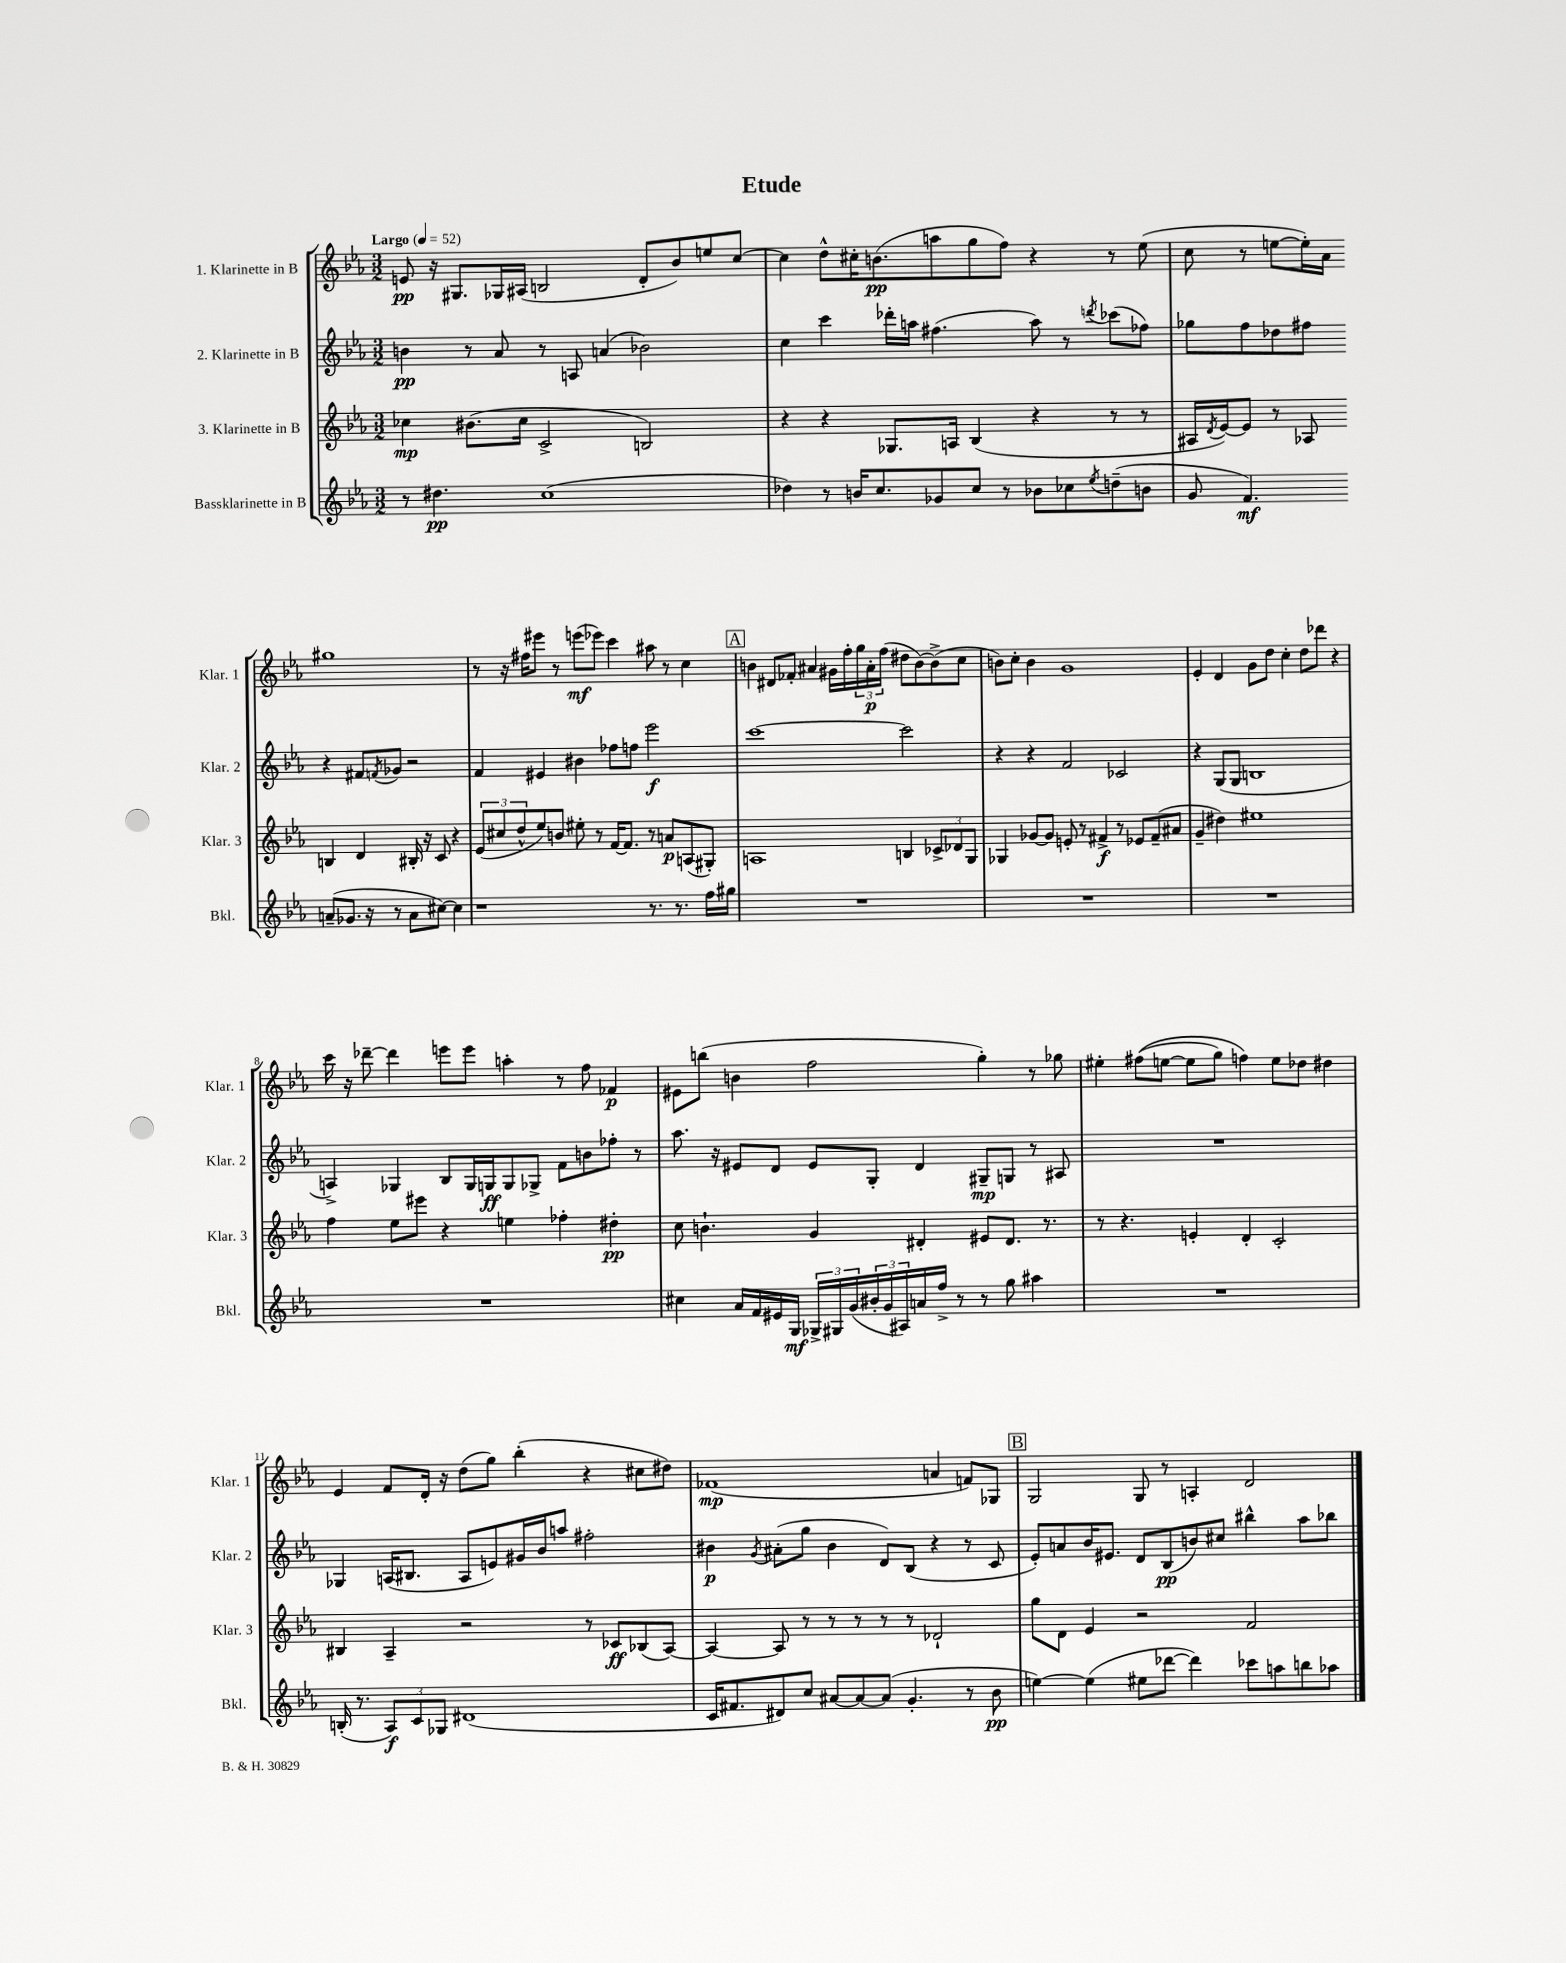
\header { title = "Etude" }
<<
\new StaffGroup <<
\new Staff = "s0" \with { instrumentName = "1. Klarinette in B" shortInstrumentName = "Klar. 1" } {
    \clef treble \key ees \major \numericTimeSignature \time 3/2 \tempo "Largo" 4 = 52
    e'8\pp r16 gis8. ges16 ais16( b2 d'8-. bes'8) e''8 c''8~ |
    c''4 d''8-^ cis''16-. b'8.\pp( a''8 g''8 f''8) r4 r8 ees''8( |
    c''8 r8 e''8~ e''16-.) aes'16 gis''1 |
    r8 r16 fis''16 eis'''8 r8 e'''8\mf( ees'''8) c'''4 ais''8 r8 c''4 |
    \mark \markup { \box "A" } b'4 dis'8 fes'8-. ais'4 gis'16 f''16-. \tuplet 3/2 { g''16 ais'16-.\p f''16( } dis''8 b'8~) b'8->( c''8 |
    b'8) c''8-. b'4 g'1 |
    ees'4-. d'4 g'8 d''8 c''4-. d''8 des'''8 r4 |
    c'''16 r16 des'''8~-- des'''4 e'''8 e'''8 a''4-. r8 f''8 fes'4\p |
    eis'8 b''8( b'4 f''2 g''4-.) r8 ges''8 |
    eis''4-. fis''8(\( e''8~ e''8 g''8) f''4\) e''8 des''8 dis''4 |
    ees'4 f'8 d'16-. r16 d''8( g''8) bes''4-.( r4 cis''8 dis''8) |
    fes'1\mp( a'4 f'8) ges8 |
    \mark \markup { \box "B" } g2 g8 r8 a4-. d'2 \bar "|." |
}
\new Staff = "s1" \with { instrumentName = "2. Klarinette in B" shortInstrumentName = "Klar. 2" } {
    \clef treble \key ees \major \numericTimeSignature \time 3/2
    b'4\pp r8 aes'8 r8 a8 a'4( bes'2) |
    c''4 c'''4 des'''16-. a''16 fis''4.( a''8) r8 \acciaccatura { d'''8 } ces'''8( fes''8) |
    ges''8 f''8 des''8 fis''8 r4 fis'8 \acciaccatura { f'8 } ges'8 r2 |
    f'4 eis'4 bis'4 fes''8 f''8 ees'''2\f |
    \mark \markup { \box "A" } c'''1~ c'''2 |
    r4 r4 f'2 ces'2 |
    r4 g8( g8 b1 |
    a4->) ges4 bes8 ges16 g16\ff g8 ges8-> f'8 b'8 fes''8-. r8 |
    aes''8. r16 eis'8 d'8 eis'8 g8-. d'4 gis8--\mp g8 r8 ais8 |
    R1. |
    ges4 a16( bis8. a8 e'8) gis'16 bes'16 a''8 fis''2-. |
    bis'4\p \acciaccatura { g'8 } ais'8-.( g''8 bis'4 d'8) bes8( r4 r8 c'8 |
    \mark \markup { \box "B" } ees'8-.) a'8 bes'16 eis'8. d'8 bes8\pp( b'8) cis''8 bis''4-^ aes''8 bes''8 \bar "|." |
}
\new Staff = "s2" \with { instrumentName = "3. Klarinette in B" shortInstrumentName = "Klar. 3" } {
    \clef treble \key ees \major \numericTimeSignature \time 3/2
    ces''4\mp bis'8.( ces''16 c'2-> b2) |
    r4 r4 ges8. a16 bes4( r4 r8 r8 |
    ais16 \acciaccatura { d'8 } ees'16~) ees'8 r8 aes8 b4 d'4 bis16-. r16 c'8 r4 |
    \tuplet 3/2 { ees'8( cis''8 d''8-^ } ees''8) b'8 eis''8-. r8 f'16~ f'8. r8 a'8\p a8( gis8-.) |
    \mark \markup { \box "A" } a1 b4 \tuplet 3/2 { ces'8-> des'8 g8 } |
    ges4 ges'8~ ges'8 e'8-. r8 fis'4->\f r8 ees'8 fis'8--( ais'8 |
    g'4-- dis''4) eis''1 |
    f''4 ees''8 eis'''8 r4 e''4 fes''4-. dis''4-.\pp |
    c''8 b'4.-! g'4 dis'4-. eis'8 dis'8. r8. |
    r8 r4. e'4-. d'4-. c'2-. |
    bis4 aes4-- r2 r8 ces'8\ff bes8( aes8~) |
    aes4~ aes8 r8 r8 r8 r8 r8 des'2-! |
    \mark \markup { \box "B" } g''8 d'8 ees'4 r2 f'2 \bar "|." |
}
\new Staff = "s3" \with { instrumentName = "Bassklarinette in B" shortInstrumentName = "Bkl." } {
    \clef treble \key ees \major \numericTimeSignature \time 3/2
    r8 dis''4.\pp c''1( |
    des''4) r8 b'16 c''8. ges'8 c''8 r8 bes'8 ces''8 \acciaccatura { ees''8 } d''8--( b'8 |
    g'8 f'4.\mf) a'8--( ges'8. r16 r8 a'8 cis''8~) cis''4 |
    r1 r8. r8. f''16 gis''16 |
    \mark \markup { \box "A" } R1. |
    R1. |
    R1. |
    R1. |
    cis''4 aes'16 f'16 eis'16 g16\mf \tuplet 3/2 { ges16-> gis16 g'16( } \tuplet 3/2 { bis'16-. g'16 ais16) } a'16 f''16-> r8 r8 g''8 ais''4 |
    R1. |
    b16-.( r8. \tuplet 3/2 { aes8\f) c'8 ges8 } dis'1( |
    c'16 fis'8. dis'8) c''8 ais'8~ ais'8~ ais'8( g'4.-. r8 bes'8\pp |
    \mark \markup { \box "B" } e''4~) e''4( eis''8 des'''8~ des'''4) ces'''8 a''8 b''8 aes''8 \bar "|." |
}
>>
>>
